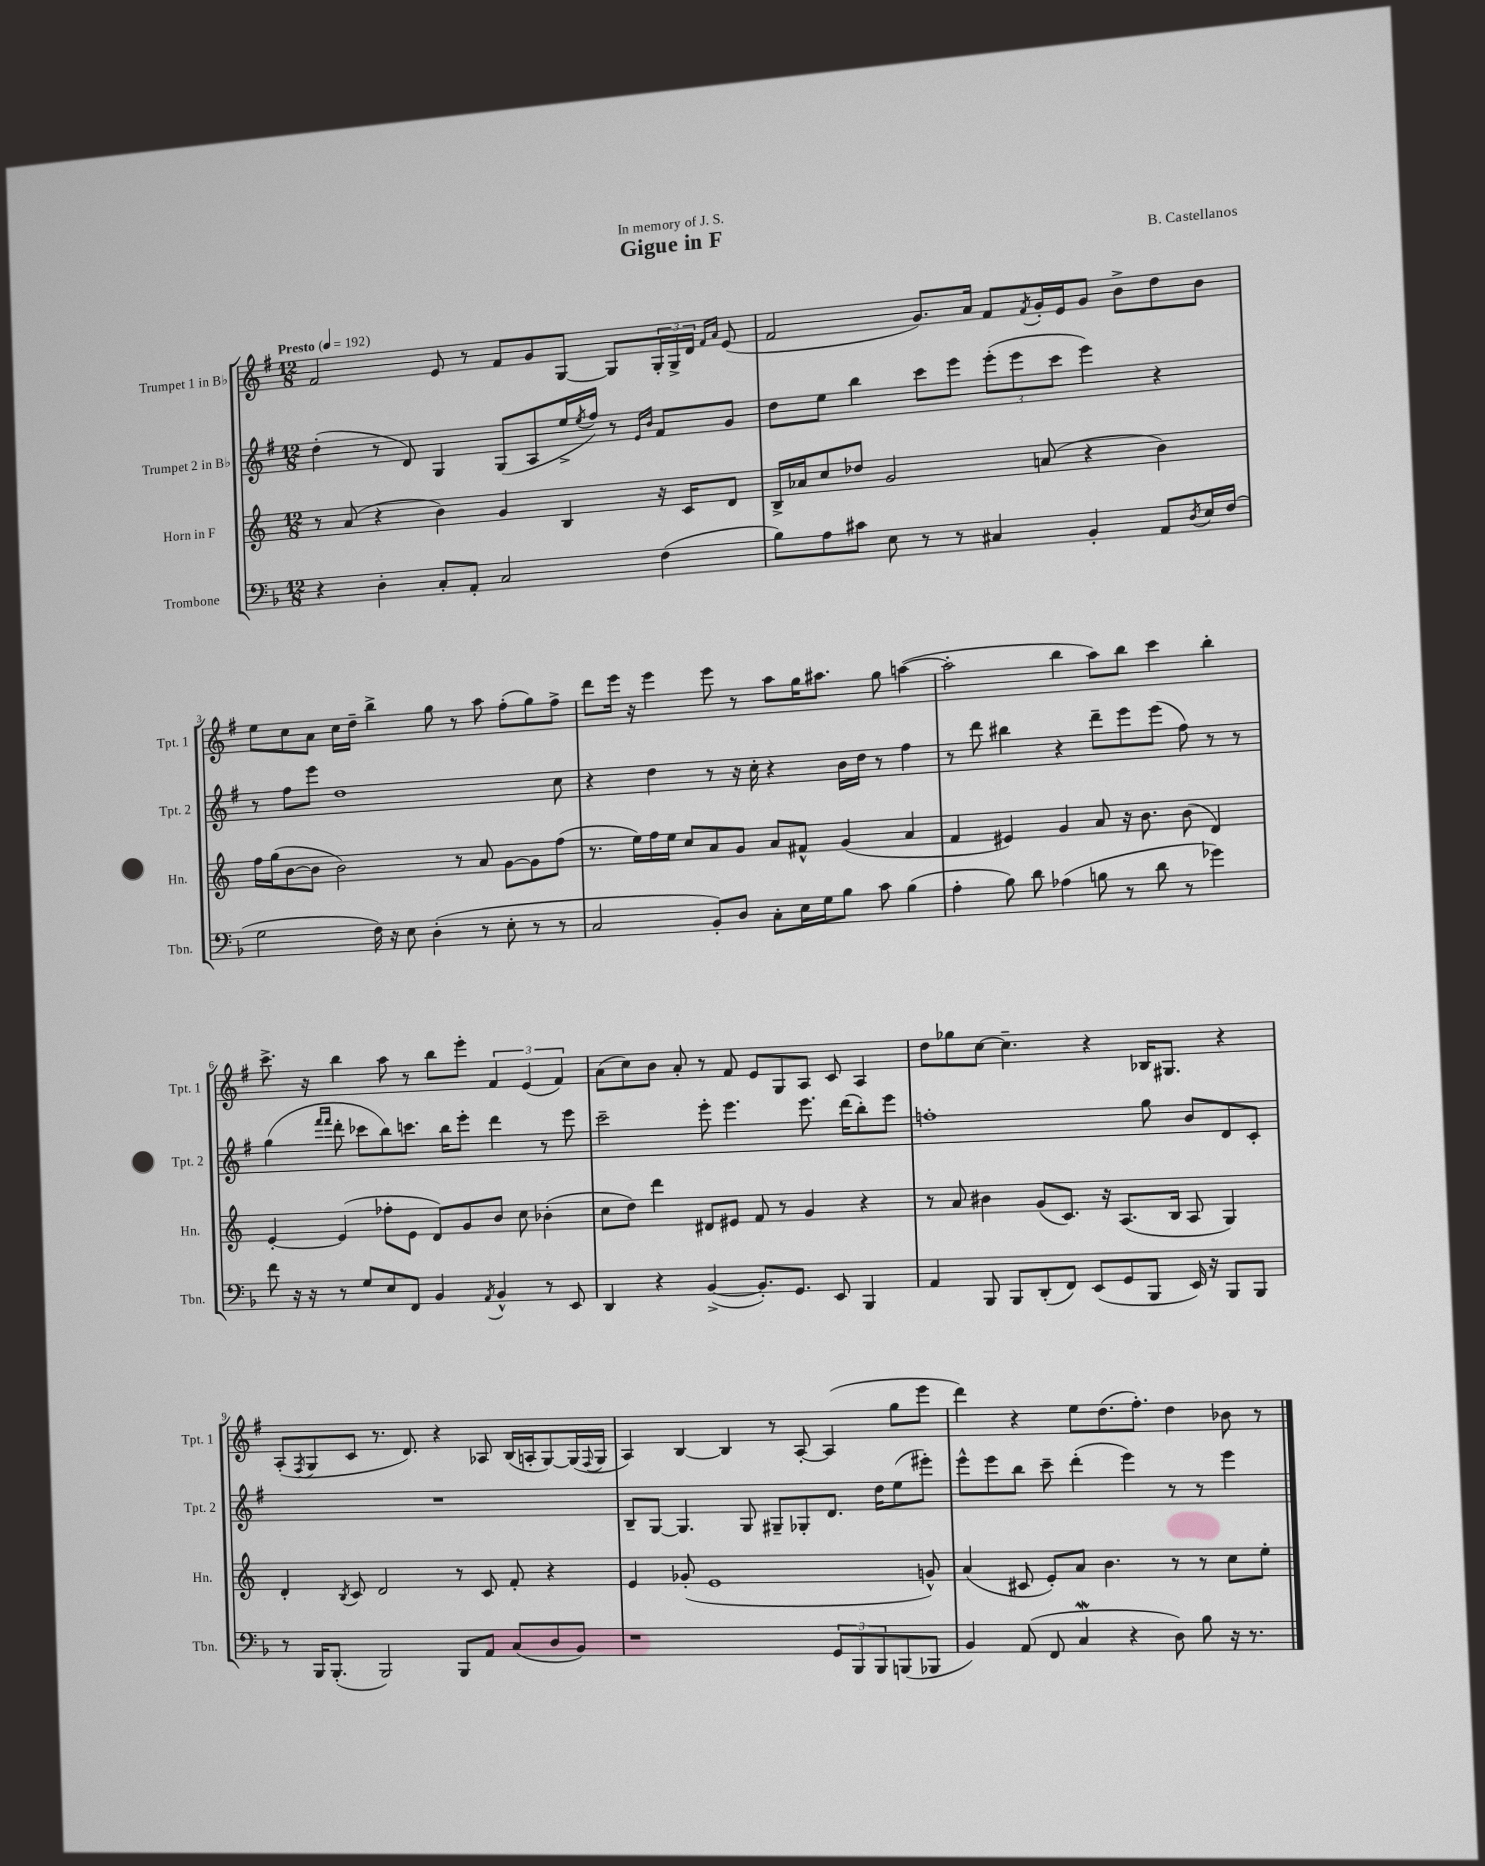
\header { title = "Gigue in F" composer = "B. Castellanos" dedication = "In memory of J. S." }
<<
\new StaffGroup <<
\new Staff = "s0" \with { instrumentName = "Trumpet 1 in Bb" shortInstrumentName = "Tpt. 1" } {
    \clef treble \key g \major \numericTimeSignature \time 12/8 \tempo "Presto" 4 = 192
    fis'2 e'8 r8 fis'8 g'8 g8~ g8 \tuplet 3/2 { g16-. g16-> d'16 } \grace { fis'16 a'16 } e'8( |
    fis'2 g'8.) a'16 fis'8 \acciaccatura { fis'8 } g'16-. e'16 g'8 b'8-> d''8 b'8 |
    e''8 c''8 a'8 c''16 d''16-- b''4-> g''8 r8 a''8 fis''8-.( g''8) fis''8-> |
    d'''8 e'''16 r16 e'''4 e'''8 r8 a''8 g''16 ais''8. g''8 a''4~( |
    a''2-. b''4 a''8) b''8 c'''4 b''4-. |
    c'''8.-> r16 b''4 a''8 r8 b''8 e'''8-. \tuplet 3/2 { fis'4 e'4( fis'4) } |
    a'8( c''8) b'8 a'8-. r8 fis'8 e'8 g8 a8 c'8 a4 |
    d''8 ges''8 c''8~ c''4.-- r4 bes16 gis8. r4 |
    a8-.( \acciaccatura { fis8 } g8 c'8 r8. d'8.) r4 aes8 b16( a16-. g8~) g16( \appoggiatura { fis8 } g16 |
    a4) b4~ b4 r8 a8~-. a4( g''8 e'''8 |
    d'''4) r4 e''8 d''8.( fis''8.-.) d''4 bes'8 r8 \bar "|." |
}
\new Staff = "s1" \with { instrumentName = "Trumpet 2 in Bb" shortInstrumentName = "Tpt. 2" } {
    \clef treble \key g \major \numericTimeSignature \time 12/8
    d''4-.( r8 d'8) g4 g8( a8 e''16-> \acciaccatura { e''8 } fis''16) r8 \grace { e'16 b'16 } fis'8 g'8 |
    d''8 e''8 b''4 c'''8 e'''8 \tuplet 3/2 { e'''8-.( e'''8 c'''8 } e'''4) r4 |
    r8 fis''8 e'''8 d''1 c''8 |
    r4 d''4 r8 r16 c''16-. r4 b'16 d''16 r8 fis''4 |
    r8 d'''8 bis''4 r4 d'''8-- e'''8 e'''8( fis''8) r8 r8 |
    g''4( \grace { fis'''16 fis'''16 } d'''8-. ces'''8 b''8) c'''8. b''16 e'''8-. d'''4 r8 e'''8 |
    c'''2-- e'''8-. e'''4. e'''8. d'''16( b''8-.) e'''8 |
    f''1-. g''8 b'8 d'8 c'8-. |
    R1. |
    b8-- g8~ g4. g8 gis8-- ges8-. d'8. d''16 e''8( eis'''8-.) |
    e'''8-^ e'''8 b''8 c'''8-- d'''4-.( e'''4) r8 r8 e'''4 \bar "|." |
}
\new Staff = "s2" \with { instrumentName = "Horn in F" shortInstrumentName = "Hn." } {
    \clef treble \key c \major \numericTimeSignature \time 12/8
    r8 a'8( r4 b'4) g'4 b4 r16 c'16 d'8 |
    b16-> aes'16 c''8 des''8 g'2 a'8( r4 b'4) |
    f''16 g''16( b'8~ b'8 b'2) r8 a'8 g'8~ g'8 f''8( |
    r8. e''16) f''16 e''16 c''8 a'8 g'8 a'8 fis'8-^ g'4( a'4 |
    f'4 eis'4) g'4 a'8 r16 b'8. b'8( d'4) |
    e'4~-. e'4( fes''8-. e'8 d'8) g'8 b'8 c''8 bes'4-.( |
    c''8 d''8) d'''4 dis'8 eis'8 f'8 r8 g'4 r4 |
    r8 a'8 bis'4 g'8( c'8.) r16 a8.( b16 a8 g4) |
    d'4-. \acciaccatura { b8 } c'8 d'2 r8 c'8 f'8-. r4 |
    e'4 ges'8-.( e'1 g'8-^) |
    a'4( cis'8 e'8-.) a'8 b'4. r8 r8 c''8 e''8-. \bar "|." |
}
\new Staff = "s3" \with { instrumentName = "Trombone" shortInstrumentName = "Tbn." } {
    \clef bass \key f \major \numericTimeSignature \time 12/8
    r4 d4-. c8-. a,8-. c2 f4( |
    bes8) a8 cis'8 e8 r8 r8 cis4 bes,4-. a,8 \acciaccatura { d8 } e16 f16( |
    g2 f16) r16 e8 d4-.( r8 e8-. r8 r8 |
    c2 bes,8-.) d8 c8-. e16 g16 bes8 c'8 bes4( |
    a4-. bes8) d'8 aes4( b8 r8 d'8 r8 ges'4) |
    f'8 r16 r16 r8 g8 e8 f,8 bes,4 \acciaccatura { a,8 } bes,4-^ r8 e,8 |
    d,4 r4 bes,4~->( bes,8.-.) g,8. e,8 bes,,4 |
    a,4 bes,,8 bes,,8 d,8-.( f,8) e,8( g,8 bes,,8 e,16) r16 bes,,8 bes,,8 |
    r8 bes,,16 bes,,8.-.( bes,,2) bes,,8 a,8 c8( d8 bes,8) |
    r1 \tuplet 3/2 { g,8 bes,,8 bes,,8 } b,,8( bes,,8 |
    bes,4) a,8( f,8 c4\mordent r4 d8) bes8 r16 r8. \bar "|." |
}
>>
>>
